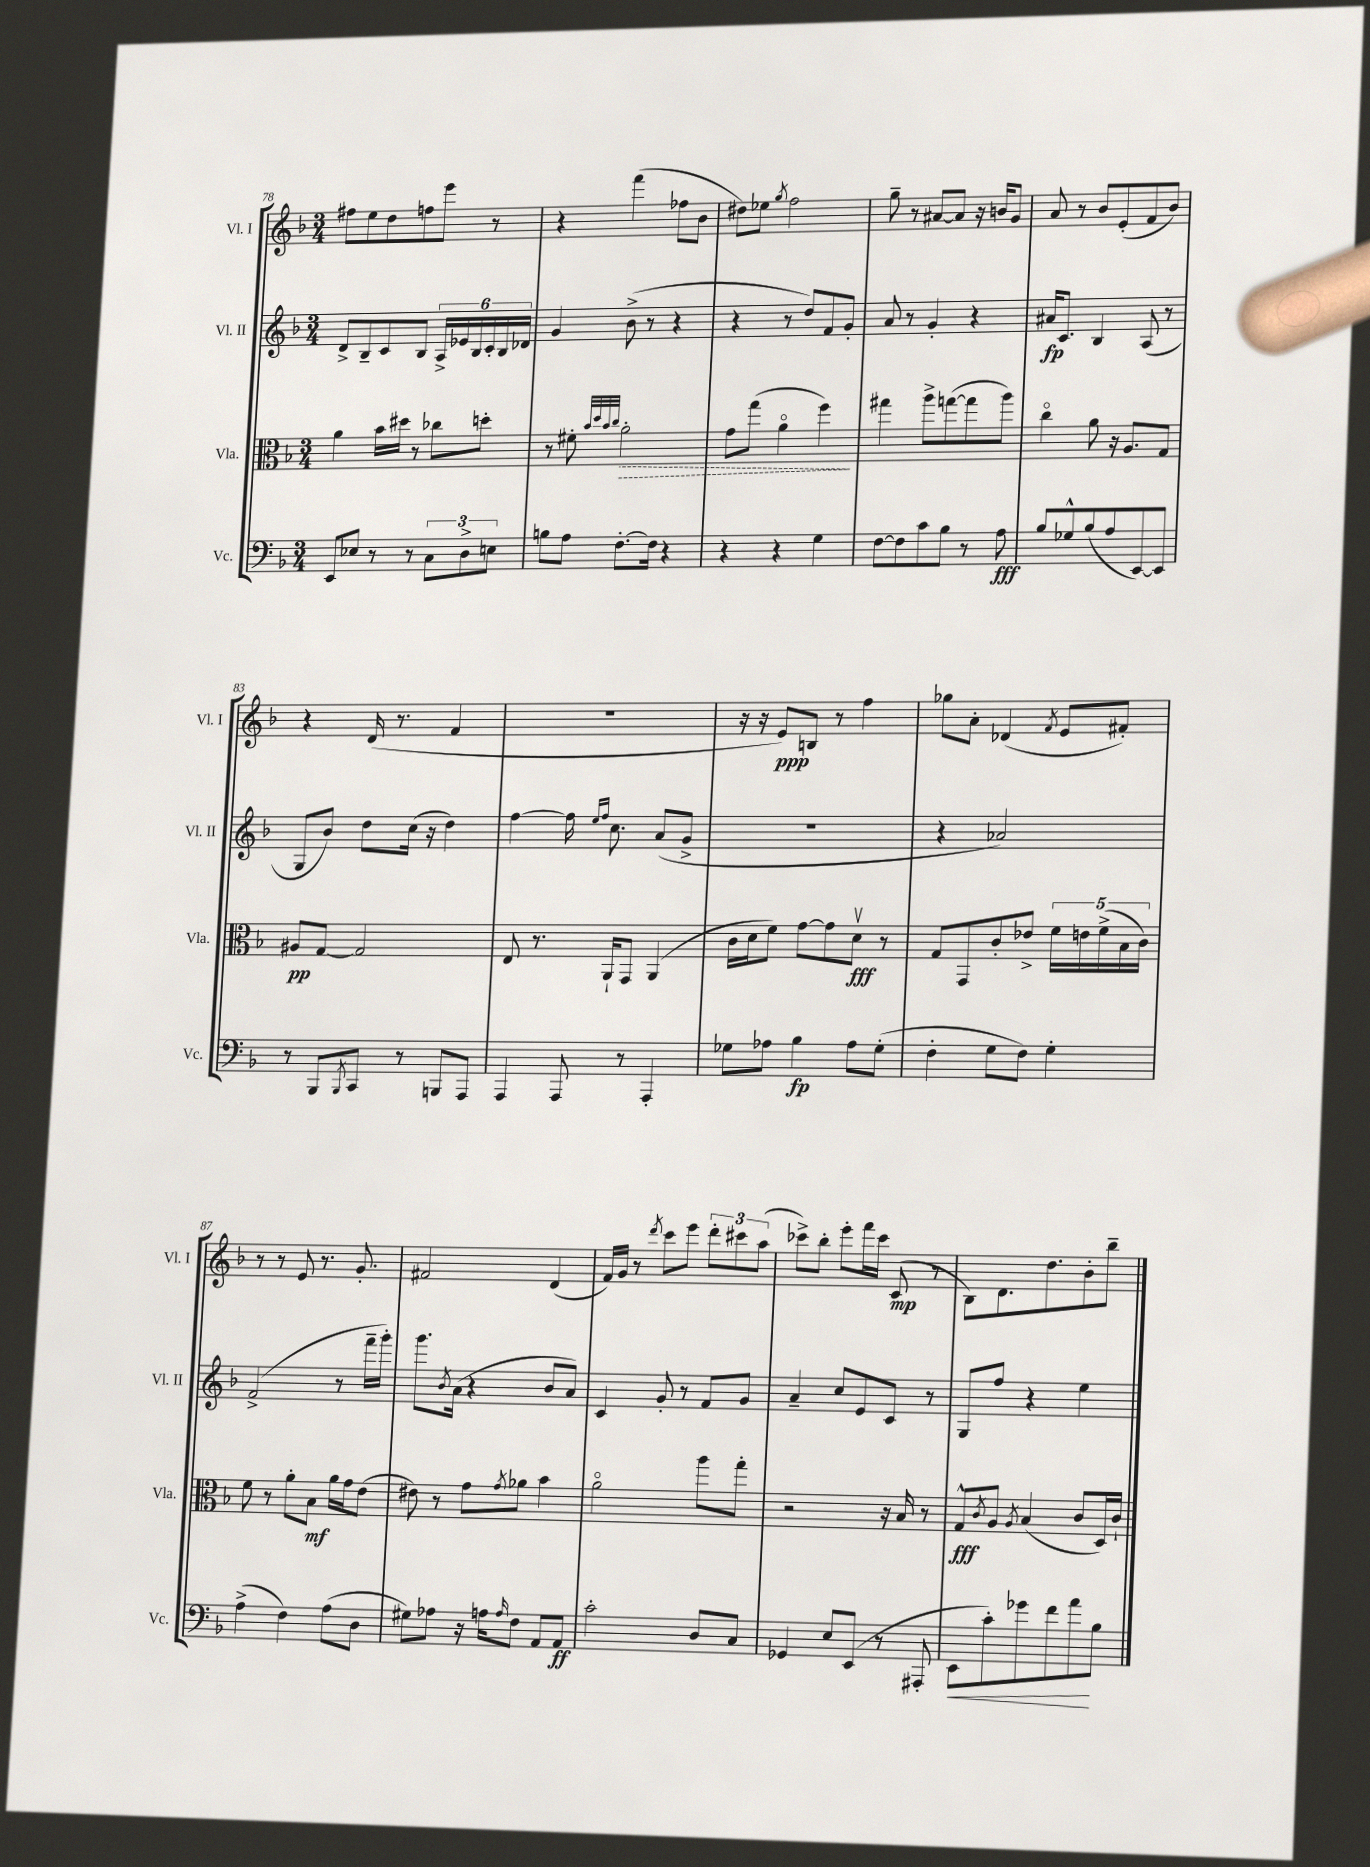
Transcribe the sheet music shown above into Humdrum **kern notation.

**kern	**dynam	**kern	**dynam	**kern	**dynam	**kern	**dynam
*part4	*part4	*part3	*part3	*part2	*part2	*part1	*part1
*staff4	*staff4	*staff3	*staff3	*staff2	*staff2	*staff1	*staff1
*I"Vc.	*	*I"Vla.	*	*I"Vl. II	*	*I"Vl. I	*
*I'Vc.	*	*I'Vla.	*	*I'Vl. II	*	*I'Vl. I	*
*clefF4	*	*clefC3	*	*clefG2	*	*clefG2	*
*k[b-]	*	*k[b-]	*	*k[b-]	*	*k[b-]	*
*M3/4	*	*M3/4	*	*M3/4	*	*M3/4	*
=78	=78	=78	=78	=78	=78	=78	=78
8EE/L	.	4a\	.	8d^/L	.	8ff#X\L	.
8E-X/J	.	.	.	8B-~/	.	8ee\	.
8r	.	16b-\LL	.	8c/	.	8dd\	.
.	.	16dd#X\JJ	.	.	.	.	.
8r	.	8r	.	8B-/J	.	8ffn\	.
12C\L	.	8cc-X\L	.	24A^/LL	.	8eee\J	.
.	.	.	.	24e-X/	.	.	.
12D^\	.	.	.	24B-/	.	.	.
.	.	8ddn'\J	.	24c'/	.	8r	.
12En\J	.	.	.	24B-/	.	.	.
.	.	.	.	24d-X/JJ	.	.	.
=79	=79	=79	=79	=79	=79	=79	=79
8Bn\L	.	8r	.	4g/	.	4r	.
8A\J	.	8f#X'\	.	.	.	.	.
.	.	32qqb-/LLL	.	.	.	.	.
.	.	32qqdd/	.	.	.	.	.
.	.	32qqb-/	.	.	.	.	.
.	.	32qqcc/JJJ	.	.	.	.	.
!	!	!	!LO:HP:b	!	!	!	!
[8.F'\L	.	2a'\	>	(8b-^\	.	(4fff\	.
.	.	.	.	8r	.	.	.
16F\Jk]	.	.	.	.	.	.	.
4r	.	.	.	4r	.	8ff-X\L	.
.	.	.	.	.	.	8b-\J	.
=80	=80	=80	=80	=80	=80	=80	=80
4r	.	8g\L	.	4r	.	8dd#X\L)	.
.	.	(8gg\J	.	.	.	8ee-X\J	.
.	.	.	.	.	.	8qgg/	.
4r	.	4a\	.	8r	.	2ff\	.
.	.	.	.	8dd/L)	.	.	.
4G\	.	4ff\)	.	8f/	.	.	.
.	.	.	.	8g'/J	.	.	.
.	.	.	]	.	.	.	.
=81	=81	=81	=81	=81	=81	=81	=81
[8F\L	.	4gg#X\	.	8a/	.	8gg~\	.
8F\]	.	.	.	8r	.	8r	.
8c\	.	8aa^\L	.	4g'/	.	[8a#X/L	.
8B-\J	.	([8ggn\	.	.	.	8a#/J]	.
8r	.	8gg\]	.	4r	.	16r	.
.	.	.	.	.	.	16bn/KL	.
8A\	fff	8aa\J)	.	.	.	8g/J	.
=82	=82	=82	=82	=82	=82	=82	=82
8B-/L	.	4cc\	.	16a#X/KL	fp	8a/	.
.	.	.	.	8.c/J	.	.	.
8G-X^^/	.	.	.	.	.	8r	.
(8B-/	.	8a\	.	4B-/	.	8b-/L	.
8A/	.	16r	.	.	.	(8e'/	.
.	.	8.A/L	.	.	.	.	.
[8EE/)	.	.	.	(8A/	.	8f/	.
8EE/J]	.	8G/J	.	8r	.	8b-/J)	.
!!LO:LB:g=z
=83	=83	=83	=83	=83	=83	=83	=83
8r	.	8A#X/L	pp	8G/L	.	4r	.
8BBB-/L	.	[8G/J	.	8b-/J)	.	.	.
8qBBB-/	.	.	.	.	.	.	.
8CC/J	.	2G/]	.	8dd\L	.	(16d/	.
.	.	.	.	.	.	8.r	.
8r	.	.	.	(16cc\Jk	.	.	.
.	.	.	.	16r	.	.	.
8BBBn/L	.	.	.	4dd\)	.	4f/	.
8AAA/J	.	.	.	.	.	.	.
=84	=84	=84	=84	=84	=84	=84	=84
4AAA/	.	8E/	.	[4ff\	.	2.r	.
.	.	8.r	.	.	.	.	.
8AAA/	.	.	.	16ff\]	.	.	.
.	.	.	.	16qqee/LL	.	.	.
.	.	.	.	16qqff/JJ	.	.	.
.	.	16AA`/KL	.	8.cc\	.	.	.
8r	.	8GG/J	.	.	.	.	.
4AAA'/	.	(4AA/	.	(8a/L	.	.	.
.	.	.	.	8g^/J	.	.	.
=85	=85	=85	=85	=85	=85	=85	=85
8G-X\L	.	16c\LL	.	2.r	.	16r	.
.	.	16d\J	.	.	.	16r	.
8A-X\J	.	8f\J)	.	.	.	8e/L)	ppp
4B-\	fp	[8g\L	.	.	.	8Bn/J	.
.	.	8g\]	.	.	.	8r	.
8A-\L	.	8dv\J	fff	.	.	4ff\	.
(8G-'\J	.	8r	.	.	.	.	.
=86	=86	=86	=86	=86	=86	=86	=86
4F'\	.	8G/L	.	4r	.	8gg-X\L	.
.	.	8GG/	.	.	.	8a'\J	.
8G\L	.	8c'/	.	2a-X/)	.	(4d-X/	.
8F\J)	.	8e-X^/J	.	.	.	.	.
.	.	.	.	.	.	8qf/	.
4G'\	.	20f\LL	.	.	.	8e/L	.
.	.	20en\	.	.	.	.	.
.	.	(20f^\	.	.	.	.	.
.	.	.	.	.	.	8f#X'/J)	.
.	.	20B-\	.	.	.	.	.
.	.	20c\JJ)	.	.	.	.	.
!!LO:LB:g=z
=87	=87	=87	=87	=87	=87	=87	=87
(4A^\	.	8f\	.	(2f^/	.	8r	.
.	.	8r	.	.	.	8r	.
4F\)	.	8a'\L	.	.	.	8e/	.
.	.	8B-\J	mf	.	.	8.r	.
(8A\L	.	16a\LL	.	8r	.	.	.
.	.	16g\J	.	.	.	8.g'/	.
8D\J	.	(8e\J	.	16fff~\LL	.	.	.
.	.	.	.	16ggg'\JJ)	.	.	.
=88	=88	=88	=88	=88	=88	=88	=88
8G#X\L)	.	8e#X\)	.	8.ggg\L	.	2f#X/	.
8A-X\J	.	8r	.	.	.	.	.
.	.	.	.	8qb-/	.	.	.
.	.	.	.	(16a\Jk	.	.	.
16r	.	8g\L	.	4r	.	.	.
16An\KL	.	.	.	.	.	.	.
16qqA/	.	8qg/	.	.	.	.	.
8F\J	.	8a-X\J	.	.	.	.	.
8AA/L	.	4b-\	.	8b-/L	.	(4d/	.
8AA/J	ff	.	.	8a/J)	.	.	.
=89	=89	=89	=89	=89	=89	=89	=89
2c'\	.	2a\	.	4c/	.	16f/LL)	.
.	.	.	.	.	.	16g/JJ	.
.	.	.	.	.	.	8r	.
.	.	.	.	.	.	8qddd/	.
.	.	.	.	8g'/	.	8ccc\L	.
.	.	.	.	8r	.	8eee\J	.
8D/L	.	8aa\L	.	8f/L	.	12ddd'\L	.
.	.	.	.	.	.	12ccc#X\	.
8C/J	.	8gg'\J	.	8g/J	.	.	.
.	.	.	.	.	.	(12aa\J	.
=90	=90	=90	=90	=90	=90	=90	=90
4GG-X/	.	2r	.	4a~/	.	8ccc-X^\L)	.
.	.	.	.	.	.	8bb-'\J	.
8E/L	.	.	.	8cc/L	.	8eee'\L	.
(8EE/J	.	.	.	8e/	.	16fff\L	.
.	.	.	.	.	.	16ccc-\JJ	.
8r	.	16r	.	8c/J	.	(8c/	mp
.	.	16B-/	.	.	.	.	.
8AAA#X'/	.	8r	.	8r	.	8r	.
=91	=91	=91	=91	=91	=91	=91	=91
!	!LO:HP:b	!	!	!	!	!	!
8EE\L	<	8G^^/L	fff	8G/L	.	8B-\L)	.
.	.	8qc/	.	.	.	.	.
8c'\)	.	8A/J	.	8ff/J	.	8.d\	.
.	.	8qA/	.	.	.	.	.
8g-X\	.	(4B-/	.	4r	.	.	.
.	.	.	.	.	.	8.dd\	.
8f\	.	.	.	.	.	.	.
8a\	.	8c/L	.	4ee\	.	8b-'\	.
8B-\J	[	16D/L)	.	.	.	8bb-~\J	.
.	.	16c`/JJ	.	.	.	.	.
==	==	==	==	==	==	==	==
*-	*-	*-	*-	*-	*-	*-	*-
